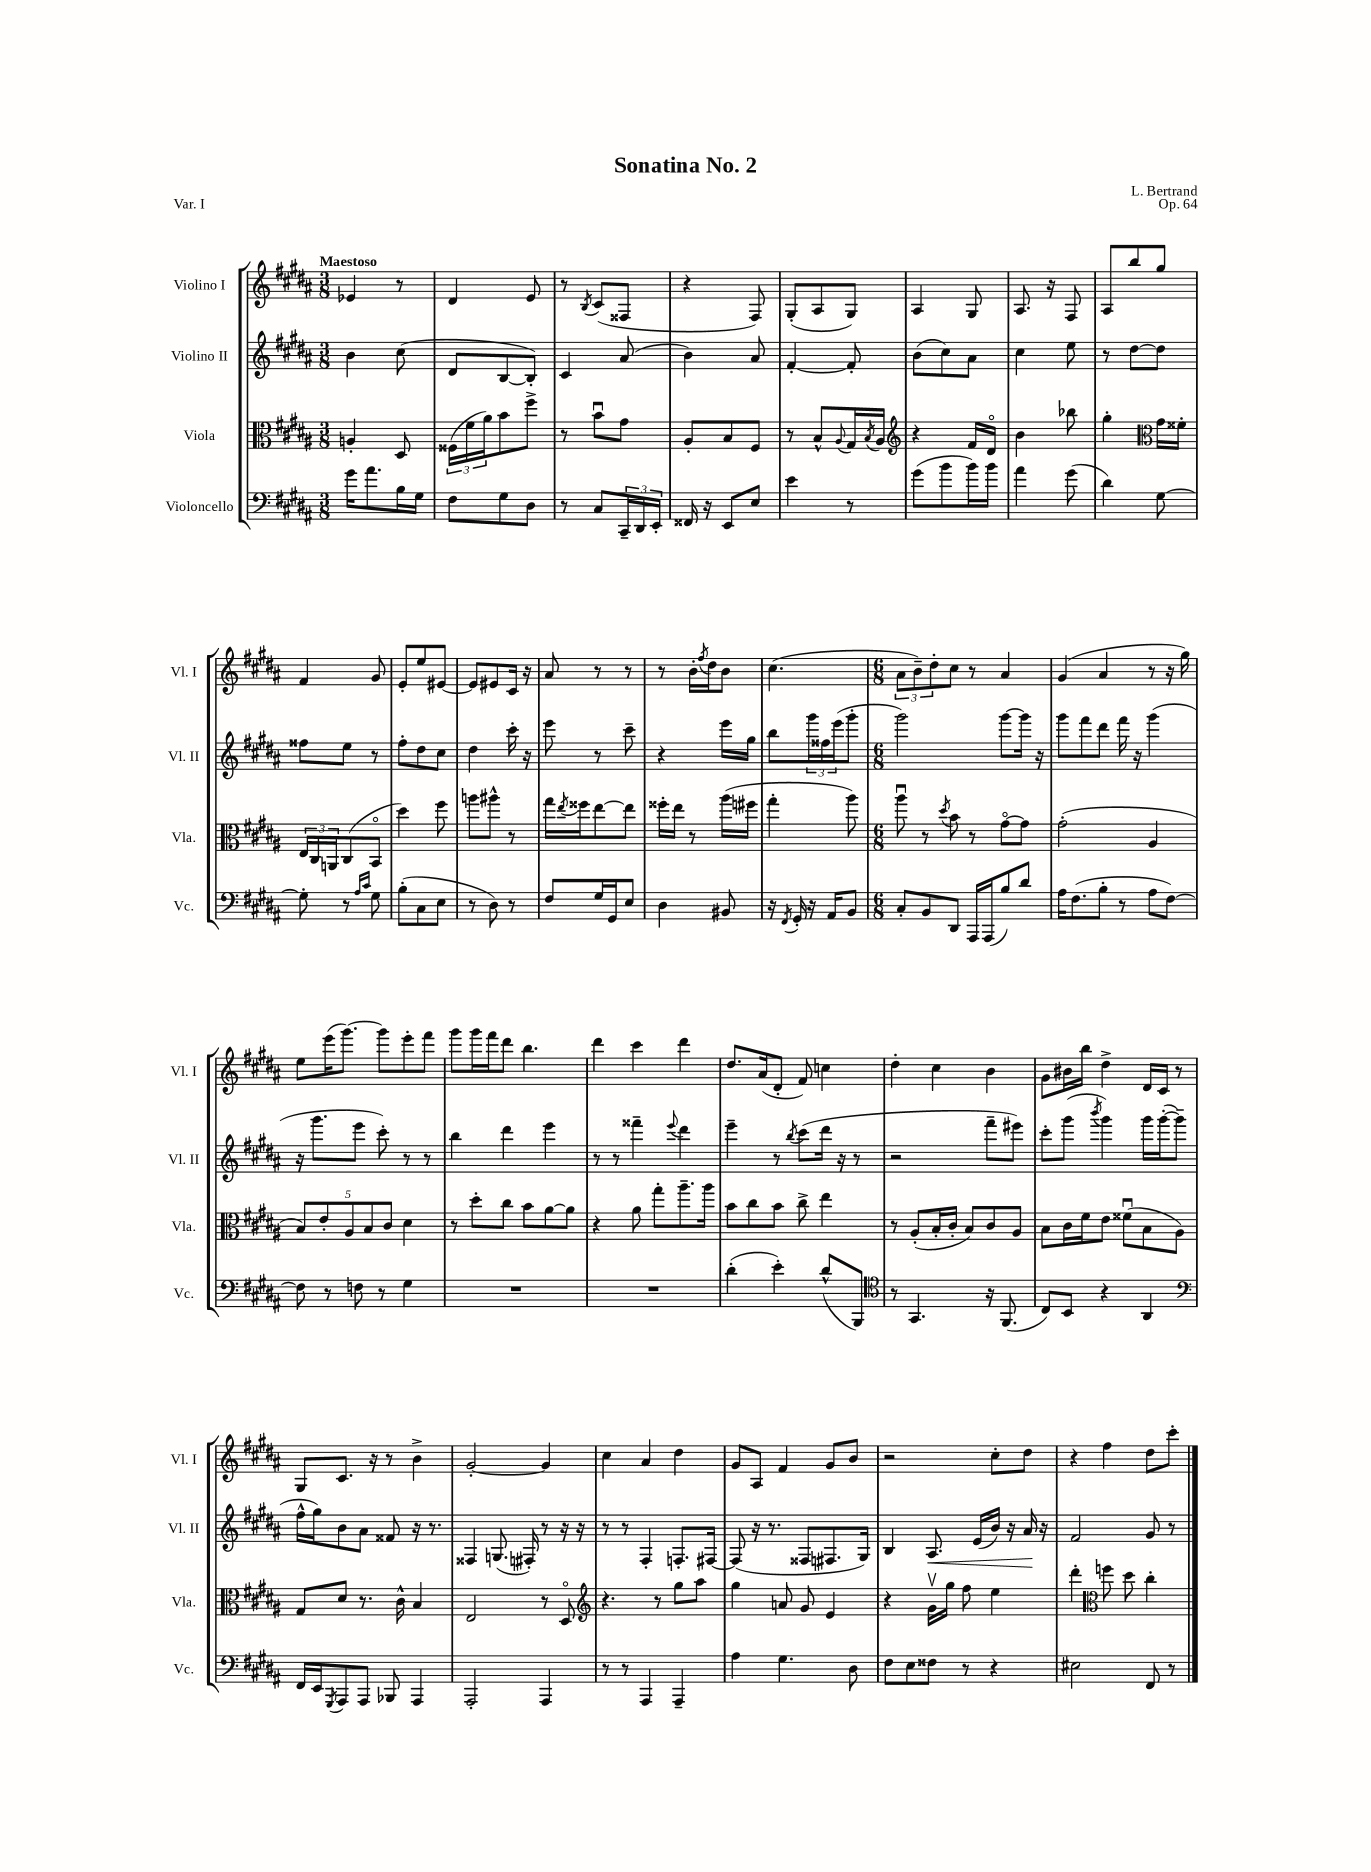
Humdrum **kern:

**kern	**kern	**kern	**dynam	**kern
*part4	*part3	*part2	*part2	*part1
*staff4	*staff3	*staff2	*staff2	*staff1
*I"Violoncello	*I"Viola	*I"Violino II	*	*I"Violino I
*I'Vc.	*I'Vla.	*I'Vl. II	*	*I'Vl. I
*clefF4	*clefC3	*clefG2	*	*clefG2
*k[f#c#g#d#a#]	*k[f#c#g#d#a#]	*k[f#c#g#d#a#]	*	*k[f#c#g#d#a#]
*M3/8	*M3/8	*M3/8	*	*M3/8
=1	=1	=1	=1	=1
!	!	!	!	!LO:TX:a:B:t=Maestoso
16g#\KL	4An'/	4b\	.	4e-X/
8.a#\	.	.	.	.
16B\L	8D#/	(8cc#\	.	8r
16G#\JJ	.	.	.	.
=2	=2	=2	=2	=2
8F#\L	(24F##X\LL	8d#/L	.	4d#/
.	24f#\	.	.	.
.	24a#\J)	.	.	.
8G#\	8b\	[8B/	.	.
8D#\J	8ff#^\J	8B'/J])	.	8e/
=3	=3	=3	=3	=3
8r	8r	4c#/	.	8r
.	.	.	.	8qB/
8C#/L	8bu\L	.	.	(8c#/L
24CC#~/L	8g#\J	(8a#/	.	8F##X/J
24DD#/	.	.	.	.
24EE'/JJ	.	.	.	.
=4	=4	=4	=4	=4
16FF##X/	8A#'/L	4b\)	.	4r
16r	.	.	.	.
8EE/L	8B/	.	.	.
8E/J	8F#/J	8a#/	.	8F#/)
=5	=5	=5	=5	=5
4e\	8r	[4f#'/	.	(8G#'/L
.	8B^^/L	.	.	8A#/
.	8qqA#/	.	.	.
8r	16G#/L	8f#'/]	.	8G#/J)
.	8qB/	.	.	.
.	16A#/JJ	.	.	.
=6	=6	=6	=6	=6
*	*clefG2	*	*	*
(8g#\L	4r	(8b\L	.	4A#/
8b\	.	8cc#\)	.	.
16b\L)	16f#/LL	8a#\J	.	8G#/
16b\JJ	16d#/JJ	.	.	.
=7	=7	=7	=7	=7
4a#\	4b\	4cc#\	.	8.A#/
.	.	.	.	16r
(8g#\	8bb-X\	8ee\	.	8F#/
=8	=8	=8	=8	=8
4d#\)	4gg#'\	8r	.	8A#/L
.	.	[8dd#\L	.	8bb/
*	*clefC3	*	*	*
[8G#\	16g#\LL	8dd#\J]	.	8gg#/J
.	16f##X'\JJ	.	.	.
!!LO:LB:g=z
=9	=9	=9	=9	=9
8G#'\]	24E/LL	8ff##X\L	.	4f#/
.	24C#/	.	.	.
.	24AAn/J	.	.	.
8r	(8C#/	8ee\J	.	.
16qqA#/LL	.	.	.	.
16qqc#/JJ	.	.	.	.
8G#\	8BB/J	8r	.	8g#/
=10	=10	=10	=10	=10
(8B'\L	4dd#\)	8ff#'\L	.	8e'/L
8C#\	.	8dd#\	.	8ee/
8E\J	8ff#\	8cc#\J	.	[8e#X/J
=11	=11	=11	=11	=11
8r	8aan\L	4dd#\	.	8e#/L]
8D#\)	8aa#X^^\J	.	.	8e#X/
8r	8r	16ccc#'\	.	16c#/Jk
.	.	16r	.	16r
=12	=12	=12	=12	=12
8F#/L	16gg#\LL	8eee\	.	8a#/
.	8qee/	.	.	.
.	16ff##X\J	.	.	.
16G#/L	[8ee\	8r	.	8r
16GG#/J	.	.	.	.
8E/J	8ee\J]	8ccc#~\	.	8r
=13	=13	=13	=13	=13
4D#\	16ff##X'\LL	4r	.	8r
.	16ee\JJ	.	.	.
.	8r	.	.	16b'\LL
.	.	.	.	8qff#/
.	.	.	.	16dd#\J
8BB#X/	(16aa#\LL	16eee\LL	.	8b\J
.	16ff#X\JJ	16gg#\JJ	.	.
=14	=14	=14	=14	=14
16r	4gg#'\	8bb\L	.	(4.cc#\
8qFF#/	.	.	.	.
16GG#'/	.	.	.	.
16r	.	24ggg#\L	.	.
.	.	24ff##X\	.	.
16AA#/KL	.	.	.	.
.	.	(24eee\J	.	.
8BB/J	8aa#\)	8ggg#'\J	.	.
=15	=15	=15	=15	=15
*M6/8	*M6/8	*M6/8	*	*M6/8
8C#'/L	8aa#u\	2ggg#\)	.	12a#\L
.	.	.	.	12b~\)
8BB/	8r	.	.	.
.	.	.	.	12dd#'\
.	8qdd#/	.	.	.
8DD#/J	8b\	.	.	8cc#\J
16AAA#/LL	8r	.	.	8r
(16AAA#/J	.	.	.	.
8B/)	[8g#\L	[8ggg#\L	.	4a#/
8d#/J	8g#\J]	16ggg#\Jk]	.	.
.	.	16r	.	.
=16	=16	=16	=16	=16
16A#\KL	(2g#'\	8ggg#\L	.	(4g#/
(8.F#\	.	.	.	.
.	.	8fff#\	.	.
8B'\J	.	8ddd#\J	.	4a#/
8r	.	16fff#\	.	.
.	.	16r	.	.
8A#\L	4A#/	(4ggg#\	.	8r
[8F#\J)	.	.	.	16r
.	.	.	.	16gg#\)
!!LO:LB:g=z
=17	=17	=17	=17	=17
8F#\]	10B/L)	16r	.	8ee\L
.	.	8.ggg#\L	.	.
.	10e'/	.	.	.
8r	.	.	.	(16eee\K
.	.	.	.	[8.ggg#\J)
.	10A#/	.	.	.
8Fn\	.	8eee\J	.	.
.	10B/	.	.	.
8r	.	8ccc#'\)	.	8ggg#\L]
.	10c#/J	.	.	.
4G#\	4d#\	8r	.	8eee'\
.	.	8r	.	8fff#\J
=18	=18	=18	=18	=18
2.r	8r	4bb\	.	8ggg#\L
.	8dd#'\L	.	.	16ggg#\L
.	.	.	.	16fff#\J
.	8cc#\J	4ddd#\	.	8ddd#\J
.	8b\L	.	.	4.bb\
.	[8a#\	4eee\	.	.
.	8a#\J]	.	.	.
=19	=19	=19	=19	=19
2.r	4r	8r	.	4ddd#\
.	.	8r	.	.
.	8a#\	4fff##X~\	.	4ccc#\
.	8gg#'\L	.	.	.
.	.	8qqeee/	.	.
.	8.aa#~\	4ddd#\	.	4ddd#\
.	16aa#\Jk	.	.	.
=20	=20	=20	=20	=20
(4d#'\	8b\L	4eee~\	.	8.dd#/L
.	8cc#\	.	.	.
.	.	.	.	(16a#/k
4e'\)	8b\J	8r	.	8d#'/J
.	.	8qbb/	.	.
.	8cc#^\	(8ccc#\L	.	8f#/)
(8d#^^/L	4ee\	16ddd#\Jk	.	4ccn\
.	.	16r	.	.
8BBB/J)	.	8r	.	.
=21	=21	=21	=21	=21
*clefC4	*	*	*	*
8r	8r	2r	.	4dd#'\
4.GG#/	(8A#'/L	.	.	.
.	16B'/L	.	.	4cc#\
.	16c#'/JJ	.	.	.
.	8B/L)	.	.	.
16r	8c#/	8fff#~\L	.	4b\
(8.FF#/	.	.	.	.
.	8A#/J	8eee#X\J)	.	.
=22	=22	=22	=22	=22
8C#/L)	8B\L	8ccc#'\L	.	8g#\L
8BB/J	16c#\L	(8ggg#\J	.	16b#X\L
.	16f#\J	.	.	16bb\JJ
.	.	8qbbb/	.	.
4r	8e\J	4ggg#\)	.	4dd#^\
.	(8f##Xu\L	.	.	.
4AA#/	8B\	16ggg#\LL	.	16d#/LL
.	.	([16ggg#'\J	.	16c#/JJ
.	8A#\J)	8ggg#~\J]	.	8r
!!LO:LB:g=z
=23	=23	=23	=23	=23
*clefF4	*	*	*	*
16FF#/LL	8G#/L	16ff#^^\LL	.	8G#/L
16EE/J	.	16gg#\J)	.	.
8qGGG#/	.	.	.	.
8AAA#/	8d#/J	8b\	.	8.c#/J
8AAA#/J	8.r	8a#\J	.	.
.	.	.	.	16r
8BBB-X/	.	8f##X/	.	8r
.	16c#^^\	.	.	.
4AAA#/	4B/	16r	.	4b^\
.	.	8.r	.	.
=24	=24	=24	=24	=24
2AAA#'/	2E/	4F##X/	.	[2g#'/
.	.	(8.Gn/	.	.
.	.	16F#X'/)	.	.
4AAA#/	8r	8r	.	4g#/]
.	8D#/	16r	.	.
.	.	16r	.	.
=25	=25	=25	=25	=25
*	*clefG2	*	*	*
8r	4.r	8r	.	4cc#\
8r	.	8r	.	.
4AAA#/	.	4F#'/	.	4a#/
.	8r	.	.	.
4AAA#~/	8gg#\L	8.Fn'/L	.	4dd#\
.	8aa#\J	.	.	.
.	.	[16F#X/Jk	.	.
=26	=26	=26	=26	=26
4A#\	4gg#\	(8F#/]	.	8g#/L
.	.	16r	.	8A#/J
.	.	8.r	.	.
4.G#\	8an/	.	.	4f#/
.	8g#/	8F##X/L	.	.
.	4e/	8.F#X/	.	8g#/L
8D#\	.	.	.	8b/J
.	.	16G#/Jk)	.	.
=27	=27	=27	=27	=27
8F#\L	4r	4B/	.	2r
8E\	.	.	.	.
!	!	!	!LO:HP:b	!
8F##X\J	16g#v\LL	8.A#/	<	.
.	16gg#\JJ	.	.	.
8r	8ff#\	.	.	.
.	.	(16e/LL	.	.
4r	4ee\	16b/JJ)	.	8cc#'\L
.	.	16r	.	.
.	.	16a#/	.	8dd#\J
.	.	16r	[	.
=28	=28	=28	=28	=28
2E#X\	4ddd#'\	2f#/	.	4r
*	*clefC3	*	*	*
.	8ffn\	.	.	4ff#\
.	8dd#\	.	.	.
8FF#/	4cc#'\	8g#/	.	8dd#\L
8r	.	8r	.	8ccc#'\J
==	==	==	==	==
*-	*-	*-	*-	*-
